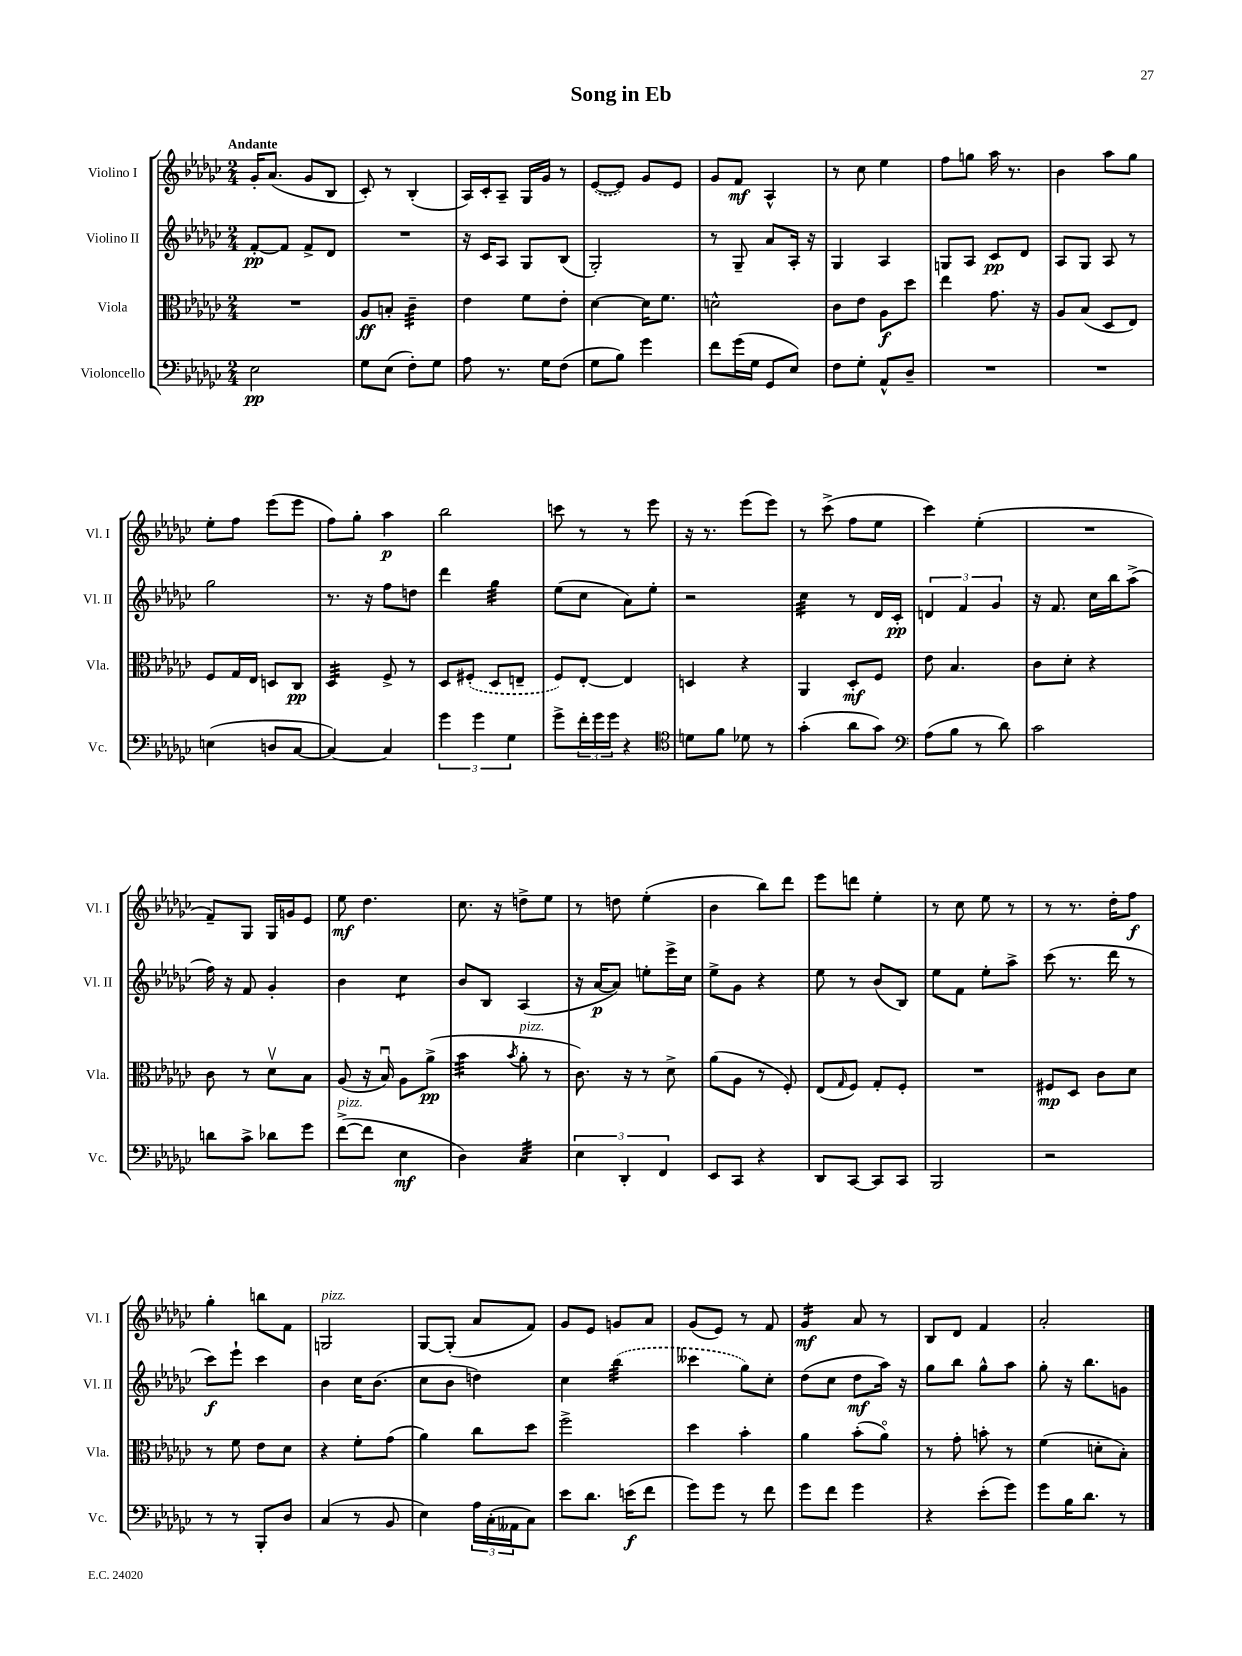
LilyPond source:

\header { title = "Song in Eb" }
<<
\new StaffGroup <<
\new Staff = "s0" \with { instrumentName = "Violino I" shortInstrumentName = "Vl. I" } {
    \clef treble \key ges \major \numericTimeSignature \time 2/4 \tempo "Andante"
    ges'16-. aes'8.( ges'8 bes8 |
    ces'8-.) r8 bes4-.( |
    aes16) ces'16-. aes8-- ges16 ges'16 r8 |
    \once \slurDashed ees'8~( ees'8) ges'8 ees'8 |
    ges'8 f'8\mf aes4-^ |
    r8 ces''8 ees''4 |
    f''8 g''8 aes''16 r8. |
    bes'4 aes''8 ges''8 |
    ees''8-. f''8 ees'''8( ees'''8 |
    f''8) ges''8-. aes''4\p |
    bes''2 |
    c'''8 r8 r8 ees'''8 |
    r16 r8. ees'''8( ees'''8) |
    r8 ces'''8->( f''8 ees''8 |
    ces'''4) ees''4-.( |
    R2 |
    f'8--) ges8 ges16 g'16 ees'8 |
    ees''8\mf des''4. |
    ces''8. r16 d''8-> ees''8 |
    r8 d''8 ees''4-.( |
    bes'4 bes''8) des'''8 |
    ees'''8 d'''8 ees''4-. |
    r8 ces''8 ees''8 r8 |
    r8 r8. des''16-. f''8\f |
    ges''4-. b''8 f'8 |
    g2^\markup { \italic "pizz." } |
    ges8~ ges8-.( aes'8 f'8) |
    ges'8 ees'8 g'8 aes'8 |
    ges'8( ees'8) r8 f'8 |
    ges'4:16\mf aes'8 r8 |
    bes8 des'8 f'4 |
    aes'2-. \bar "|." |
}
\new Staff = "s1" \with { instrumentName = "Violino II" shortInstrumentName = "Vl. II" } {
    \clef treble \key ges \major \numericTimeSignature \time 2/4
    f'8~-.\pp f'8 f'8-> des'8 |
    R2 |
    r16 ces'16 aes8 ges8 bes8( |
    ges2-.) |
    r8 ges8-- aes'8 aes16-. r16 |
    ges4 aes4 |
    g8 aes8 ces'8\pp des'8 |
    aes8 ges8 aes8 r8 |
    ges''2 |
    r8. r16 f''8 d''8 |
    des'''4 ges''4:32 |
    ees''8( ces''8 aes'8) ees''8-. |
    r2 |
    ces''4:32 r8 des'16 ces'16-.\pp |
    \tuplet 3/2 { d'4 f'4 ges'4 } |
    r16 f'8. ces''16 bes''16 aes''8->( |
    f''16) r16 f'8 ges'4-. |
    bes'4 ces''4:8 |
    bes'8 bes8 aes4( |
    r16 aes'16~\p aes'8) e''8-. ees'''16-> ces''16 |
    ees''8-> ges'8 r4 |
    ees''8 r8 bes'8( bes8) |
    ees''8 f'8 ees''8-. aes''8-> |
    ces'''8( r8. des'''16 r8 |
    ces'''8\f) ees'''8-! ces'''4 |
    bes'4 ces''16 bes'8.( |
    ces''8 bes'8 d''4) |
    ces''4 \once \slurDashed bes''4:32( |
    ceses'''4 ges''8) ces''8-. |
    des''8( ces''8 des''8\mf aes''16) r16 |
    ges''8 bes''8 ges''8-^ aes''8 |
    ges''8-. r16 bes''8. g'8 \bar "|." |
}
\new Staff = "s2" \with { instrumentName = "Viola" shortInstrumentName = "Vla." } {
    \clef alto \key ges \major \numericTimeSignature \time 2/4
    R2 |
    aes8\ff b8-. ces'4:32-- |
    ees'4 f'8 ees'8-. |
    des'4~ des'16 f'8. |
    d'2-^ |
    ces'8 ees'8 aes8\f des''8 |
    ees''4 ges'8. r16 |
    aes8 bes8( des8 ees8) |
    f8 ges16 ees16 d8 ces8\pp |
    des4:32 f8-> r8 |
    des8 \once \slurDashed fis8-.( des8 e8-- |
    f8) ees8~-. ees4 |
    d4 r4 |
    aes,4 des8-.\mf f8 |
    ees'8 bes4. |
    ces'8 des'8-. r4 |
    ces'8 r8 des'8\upbow bes8 |
    aes8( r16 bes16\downbow) aes8 aes'8->\pp( |
    bes'4:32 \acciaccatura { bes'8 } aes'8-.^\markup { \italic "pizz." } r8 |
    ces'8.) r16 r8 des'8-> |
    aes'8( aes8 r8 f8-.) |
    ees8( \grace { ges16 } f8) ges8-. f8-. |
    R2 |
    fis8\mp des8 ces'8 des'8 |
    r8 f'8 ees'8 des'8 |
    r4 f'8-. ges'8( |
    aes'4) ces''8 des''8 |
    f''2-> |
    des''4 bes'4-. |
    aes'4 bes'8-.( aes'8\flageolet) |
    r8 ges'8-. b'8-. r8 |
    f'4( d'8-. bes8-.) \bar "|." |
}
\new Staff = "s3" \with { instrumentName = "Violoncello" shortInstrumentName = "Vc." } {
    \clef bass \key ges \major \numericTimeSignature \time 2/4
    ees2\pp |
    ges8 ees8( f8-.) ges8 |
    aes8 r8. ges16 f8( |
    ges8 bes8) ges'4 |
    f'8 ges'16( ges16 ges,8 ees8) |
    f8 ges8-. aes,8-^ des8-- |
    R2 |
    R2 |
    e4( d8 ces8~ |
    ces4~) ces4 |
    \tuplet 3/2 { ges'4 ges'4 ges4 } |
    ges'8-> \tuplet 3/2 { f'16-. ges'16 ges'16 } r4 |
    \clef tenor d'8 f'8 des'8 r8 |
    ges'4-.( aes'8 ges'8) |
    \clef bass aes8( bes8 r8 des'8) |
    ces'2 |
    d'8 ces'8-> des'8 ges'8 |
    f'8~->^\markup { \italic "pizz." }( f'8 ees4\mf |
    des4) ces4:32 |
    \tuplet 3/2 { ees4 des,4-. f,4 } |
    ees,8 ces,8 r4 |
    des,8 ces,8~ ces,8 ces,8 |
    bes,,2 |
    r2 |
    r8 r8 bes,,8-. des8 |
    ces4( r8 bes,8 |
    ees4) \tuplet 3/2 { aes16 ces16-.( aeses,16 } ces8) |
    ees'8 des'8. e'16\f( f'8 |
    ges'8) ges'8 r8 f'8 |
    ges'8 f'8 ges'4 |
    r4 ees'8-.( ges'8) |
    ges'8 bes16 des'8. r8 \bar "|." |
}
>>
>>
\layout { \context { \Score \remove "Bar_number_engraver" } }
